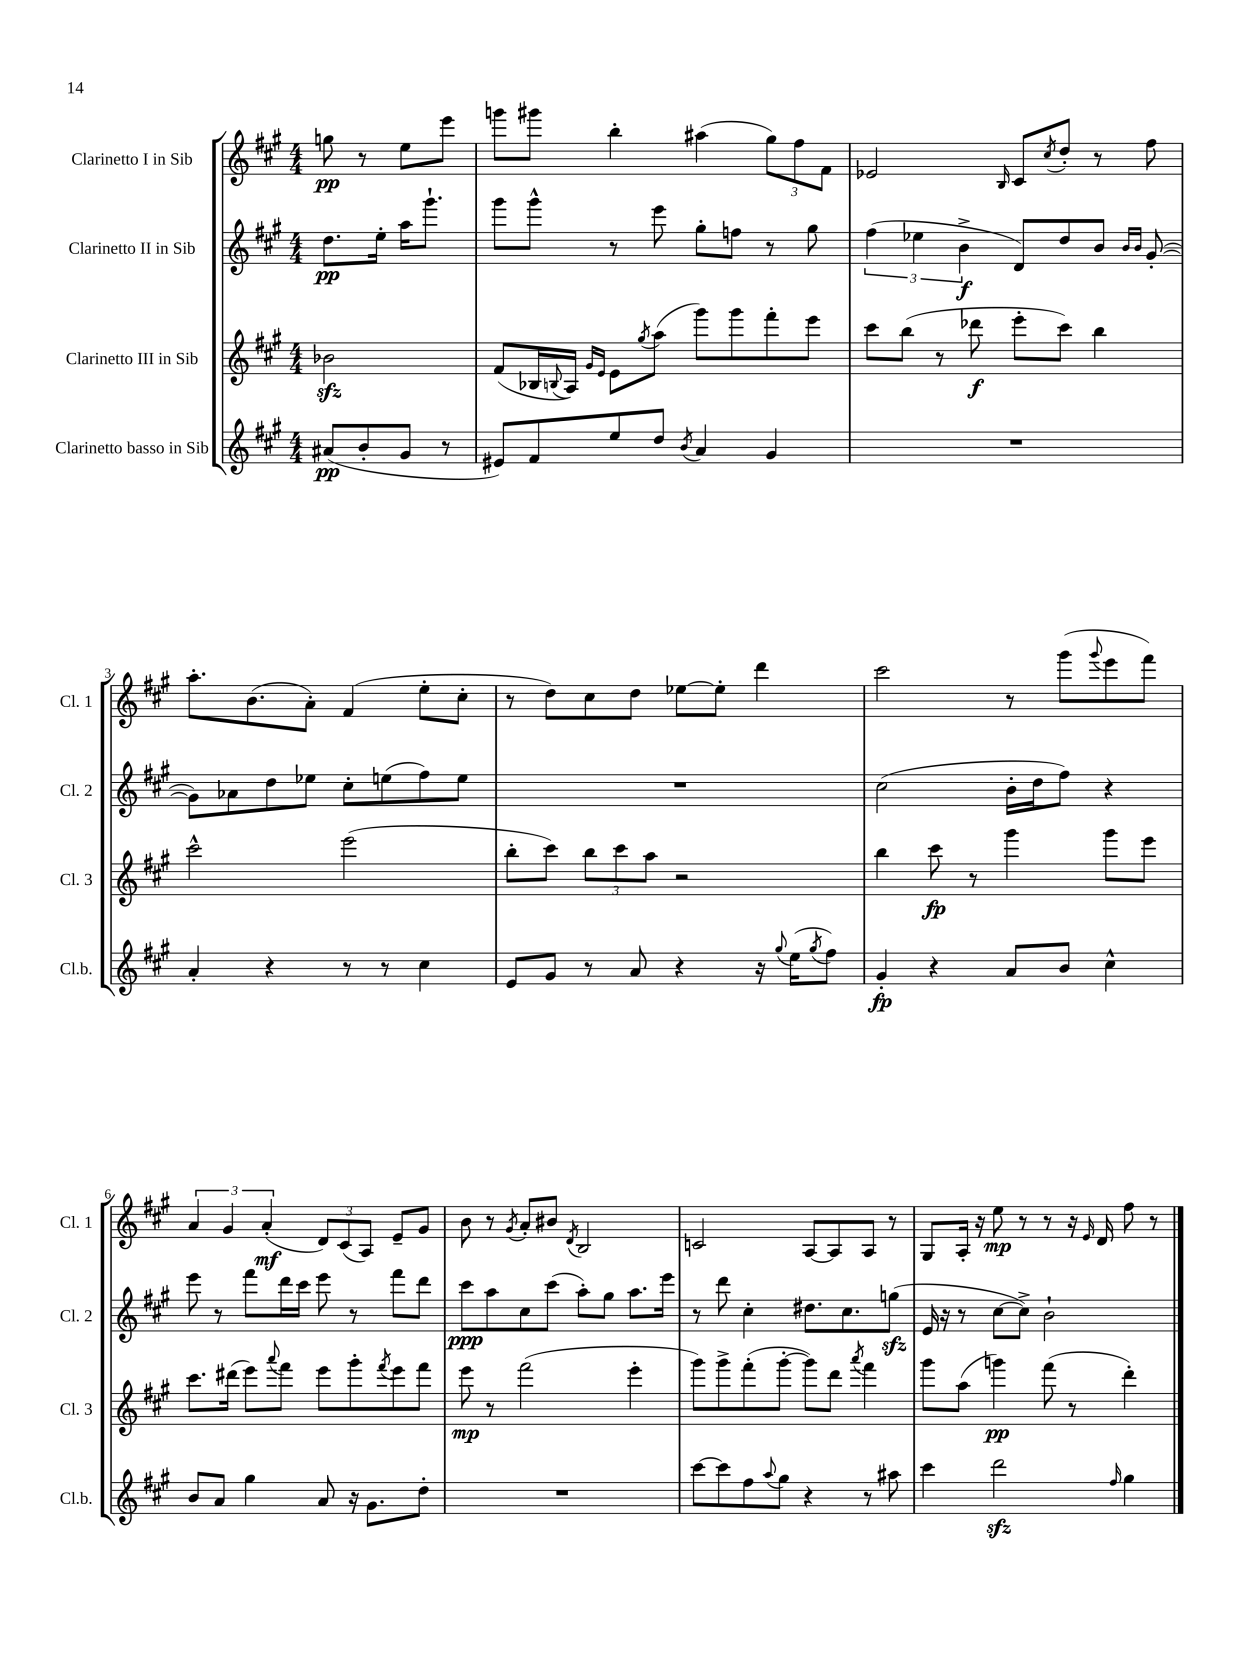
<<
\new StaffGroup <<
\new Staff = "s0" \with { instrumentName = "Clarinetto I in Sib" shortInstrumentName = "Cl. 1" } {
    \clef treble \key a \major \numericTimeSignature \time 4/4 \partial 2
    g''8\pp r8 e''8 e'''8 |
    g'''8 gis'''8 b''4-. ais''4( \tuplet 3/2 { gis''8) fis''8 fis'8 } |
    ees'2 \grace { b16 } cis'8 \acciaccatura { cis''8 } d''8-. r8 fis''8 |
    a''8.-. b'8.( a'8-.) fis'4( e''8-. cis''8-. |
    r8 d''8) cis''8 d''8 ees''8~ ees''8-. d'''4 |
    cis'''2 r8 gis'''8( \appoggiatura { gis'''8 } e'''8 fis'''8) |
    \tuplet 3/2 { a'4 gis'4 a'4-.\mf( } \tuplet 3/2 { d'8) cis'8( a8) } e'8-- gis'8 |
    b'8 r8 \acciaccatura { gis'8 } a'8-. bis'8 \acciaccatura { d'8 } b2 |
    c'2 a8~ a8 a8 r8 |
    gis8 a16-. r16 e''8\mp r8 r8 r16 \grace { e'16 } d'16 fis''8 r8 \bar "|." |
}
\new Staff = "s1" \with { instrumentName = "Clarinetto II in Sib" shortInstrumentName = "Cl. 2" } {
    \clef treble \key a \major \numericTimeSignature \time 4/4 \partial 2
    d''8.\pp e''16-. a''16 gis'''8.-! |
    gis'''8 gis'''8-^ r8 e'''8 gis''8-. f''8 r8 gis''8 |
    \tuplet 3/2 { fis''4( ees''4 b'4->\f } d'8) d''8 b'8 \grace { b'16 b'16 } gis'8~-.( |
    gis'8) aes'8 d''8 ees''8 cis''8-. e''8( fis''8) e''8 |
    R1 |
    cis''2( b'16-. d''16 fis''8) r4 |
    e'''8 r8 fis'''8 d'''16 cis'''16 e'''8 r8 fis'''8 d'''8 |
    cis'''8\ppp a''8 cis''8 cis'''8( a''8-.) gis''8 a''8. e'''16 |
    r8 d'''8 cis''4-. dis''8. cis''8. g''8\sfz( |
    e'16 r16 r8 cis''8~ cis''8->) b'2-! \bar "|." |
}
\new Staff = "s2" \with { instrumentName = "Clarinetto III in Sib" shortInstrumentName = "Cl. 3" } {
    \clef treble \key a \major \numericTimeSignature \time 4/4 \partial 2
    bes'2\sfz |
    fis'8( bes16 \appoggiatura { b8 } a16) \grace { gis'16 e'16 } e'8 \acciaccatura { gis''8 } a''8( gis'''8) gis'''8 fis'''8-. e'''8 |
    cis'''8 b''8( r8 des'''8\f e'''8-. cis'''8) b''4 |
    cis'''2-^ e'''2( |
    b''8-. cis'''8) \tuplet 3/2 { b''8 cis'''8 a''8 } r2 |
    b''4 cis'''8\fp r8 gis'''4 gis'''8 e'''8 |
    cis'''8. dis'''16( e'''8) \appoggiatura { a'''8 } fis'''8 e'''8 gis'''8-. \acciaccatura { fis'''8 } e'''8 fis'''8 |
    e'''8\mp r8 fis'''2( e'''4-. |
    gis'''8) gis'''8-> fis'''8-.( gis'''8~-. gis'''8) d'''8 \acciaccatura { a'''8 } fis'''4 |
    gis'''8 a''8( g'''4\pp) fis'''8( r8 d'''4-.) \bar "|." |
}
\new Staff = "s3" \with { instrumentName = "Clarinetto basso in Sib" shortInstrumentName = "Cl.b." } {
    \clef treble \key a \major \numericTimeSignature \time 4/4 \partial 2
    ais'8\pp( b'8-. gis'8 r8 |
    eis'8) fis'8 e''8 d''8 \acciaccatura { b'8 } a'4 gis'4 |
    R1 |
    a'4-. r4 r8 r8 cis''4 |
    e'8 gis'8 r8 a'8 r4 r16 \appoggiatura { gis''8 } e''16( \acciaccatura { gis''8 } fis''8) |
    gis'4-.\fp r4 a'8 b'8 cis''4-^ |
    b'8 a'8 gis''4 a'8 r16 gis'8. d''8-. |
    R1 |
    cis'''8~ cis'''8 fis''8 \appoggiatura { a''8 } gis''8 r4 r8 ais''8 |
    cis'''4 d'''2\sfz \grace { fis''16 } gis''4 \bar "|." |
}
>>
>>
